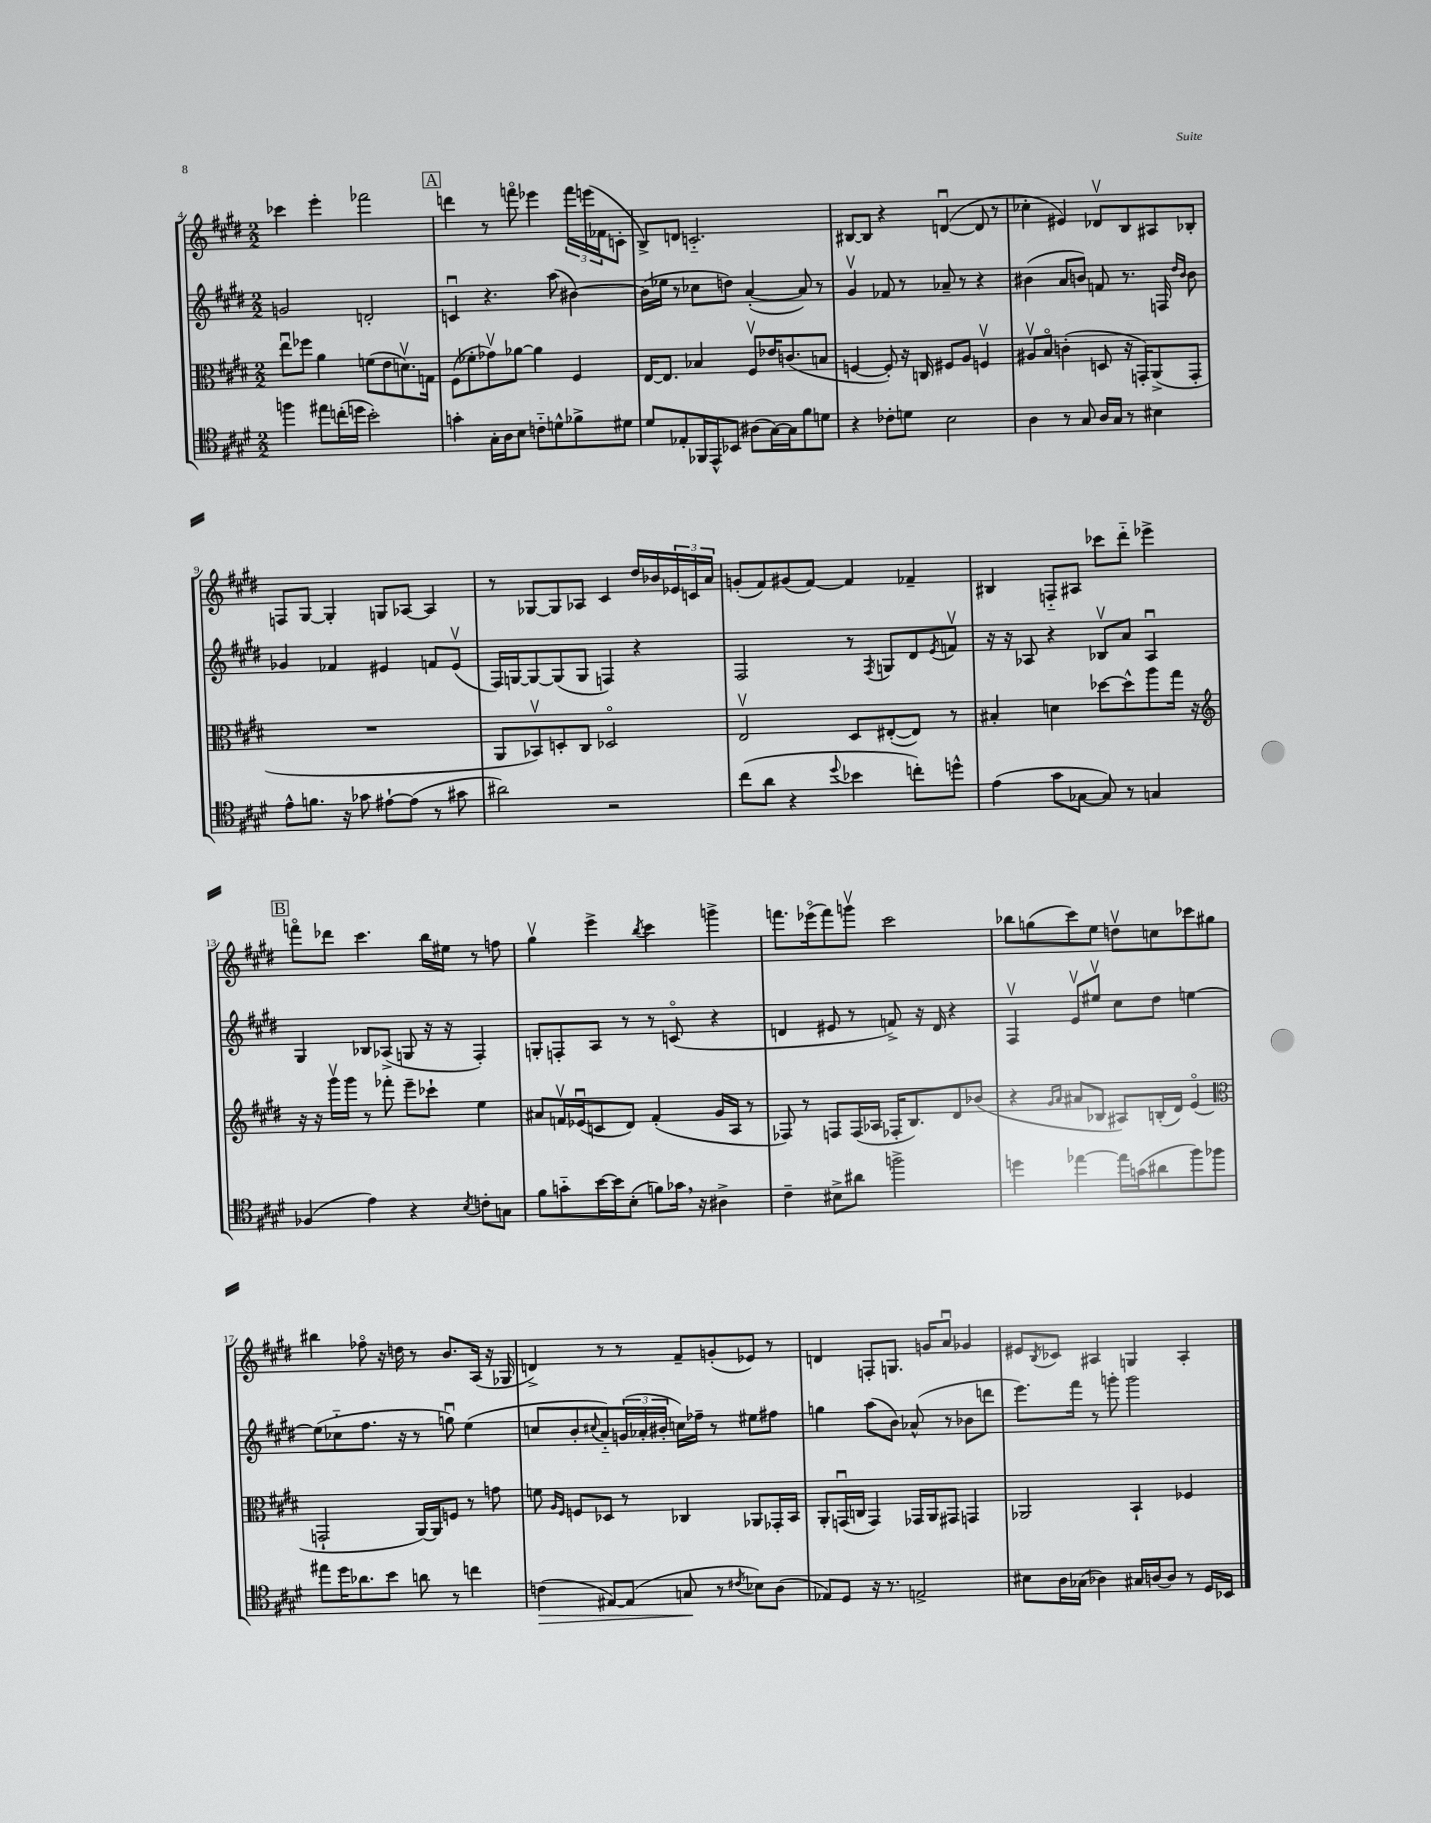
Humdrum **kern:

**kern	**dynam	**kern	**kern	**kern
*part4	*part4	*part3	*part2	*part1
*staff4	*staff4	*staff3	*staff2	*staff1
*clefC4	*	*clefC3	*clefG2	*clefG2
*k[f#c#g#d#]	*	*k[f#c#g#d#]	*k[f#c#g#d#]	*k[f#c#g#d#]
*M2/2	*	*M2/2	*M2/2	*M2/2
=4	=4	=4	=4	=4
4ffn\	.	8eeu\L	2gn/	4ccc-X\
.	.	8ff-X\J	.	.
8ee#X\L	.	4a\	.	4eee'\
(16ccn'\L	.	.	.	.
16ddn\JJ	.	.	.	.
2b'\)	.	(8fn\L	2dn'/	2fff-X\
.	.	8e\	.	.
.	.	8.dnv\)	.	.
.	.	16Gn\Jk	.	.
!!LO:REH:place=s1:t=A
=5	=5	=5	=5	=5
4gn'\	.	(8F#\L	4cnu/	4dddn\
.	.	8f-X'\	.	.
16G#'\LL	.	8g-Xv\)	4.r	8r
16A\J	.	.	.	.
8B\J	.	[8a-X\J	.	8fffn\
8cn\L	.	4a-\]	.	4eee-X\
8dn^^\	.	.	(8aa\	.
8f-X^\	.	4F#/	[4b#X\)	24fff\LL
.	.	.	.	(24eeen\
.	.	.	.	24f-X\J
8d#X\J	.	.	.	8cn'\J
=6	=6	=6	=6	=6
8d#/L	.	[16E/KL	(16b#\LL]	8B^/L)
.	.	8.E/J]	16ee-X\JJ	.
8E-X'/	.	.	8r	8dn/J
16FF-X/L	.	4B-X/	8cc-X\L	2.cn/
16EE^^/J	.	.	.	.
8BB-X/J	.	.	8ddn\J)	.
(8A#X\L	.	8F#v/L	([4a'/	.
[16G#\L)	.	16e-X/K	.	.
16G#\J]	.	(8.cn/	.	.
8f#\	.	.	8a/])	.
8dn\J	.	8Bn/J	8r	.
=7	=7	=7	=7	=7
4r	.	[4Fn/	4g#v/	[8B#X/L
.	.	.	.	8B#/J]
8c-X'\L	.	8F'/])	8f-X/	4r
8dn\J	.	16r	8r	.
.	.	16Cn/	.	.
2B\	.	8F#X/L	8a-X~/	([4dnu/
.	.	8A/J	8r	.
.	.	4Fnv/	4r	8d/]
.	.	.	.	8r
=8	=8	=8	=8	=8
4A\	.	8A#Xv/L	(4b#X\	4cc-X'\
.	.	8B/J	.	.
8r	.	(4cn'\	8a/L	4e#X/)
8G#/	.	.	8bn/J)	.
16A/LL	.	8Dn/	8fn/	8d-Xv/L
16G#/JJ	.	.	.	.
8r	.	16r	8.r	8B/
.	.	16GGn'/KL)	.	.
4B#X\	.	(8AA^/	.	8A#X/
.	.	.	16Fn/	.
.	.	.	16qqdd#/LL	.
.	.	.	16qqb/JJ	.
.	.	8GG'/J	8b\	8B-X'/J
!!LO:LB:g=z
=9	=9	=9	=9	=9
8e^^\L	.	1r	4g-X/	8Fn/L
8.fn\J	.	.	.	[8G#/J
.	.	.	4f-X/	4G#'/]
16r	.	.	.	.
8g-X\	.	.	.	.
[8e#X`\L	.	.	4e#X/	8Gn/L
(8e#\J]	.	.	.	[8A-X/J
8r	.	.	8fn/L	4A-/]
8g#X\	.	.	(8e#v/J	.
=10	=10	=10	=10	=10
2a#X\)	.	8AA/L	16F#/LL)	8r
.	.	.	[16Gn/J	.
.	.	8BB-Xv/)	8G/_	[8G-X/L
.	.	8Dn'/	(8G/]	8G-/]
.	.	8C#/J	8G/J	8A-X/J
2r	.	2D-X/	4Fn/)	4c#/
.	.	.	4r	16dd#/LL
.	.	.	.	16b-X/
.	.	.	.	24e-X/
.	.	.	.	24cn/
.	.	.	.	24a/JJ
=11	=11	=11	=11	=11
(8cc#\L	.	2Ev/	2F#/	(8gn'/L
8a\J	.	.	.	8f#/)
4r	.	.	.	(8g#X/
.	.	.	.	[8f#/J)
8qqdd#/	.	.	.	.
4b-X\	.	8D#/L	8r	4f#/]
.	.	.	8qF#/	.
.	.	([8E#X'/	8Gn/L	.
8ccn'\L)	.	8E#/J])	8d#/	4f-X~/
.	.	.	8qe/	.
8ddn^^\J	.	8r	8fnv/J	.
=12	=12	=12	=12	=12
(4e\	.	4B#X'/	16r	4B#X/
.	.	.	16r	.
.	.	.	8A-X/	.
8g#\L	.	4dn\	4r	8Fn/L
[8G-X\J	.	.	.	8A#X/J
8G-/])	.	[8dd-X\L	8B-Xv/L	8ccc-X\L
8r	.	8dd-^^\]	8a/J	8ddd#\J
4Gn/	.	8aa\	4A-u/	4eee-X^\
.	.	16gg#\Jk	.	.
.	.	16r	.	.
!!LO:LB:g=z
!!LO:REH:place=s1:t=B
=13	=13	=13	=13	=13
*	*	*clefG2	*	*
(4F-X/	.	16r	4G#/	8fffn\L
.	.	16r	.	.
.	.	16ggg#v\LL	.	8ddd-X\J
.	.	16ggg#\JJ	.	.
4e\)	.	8r	8B-X/L	4.ccc#\
.	.	8fff-X'\	(8A-X^/J	.
4r	.	8eee~\L	8Gn/	.
.	.	8ccc-X`\J	16r	16bb\LL
.	.	.	16r	16ee#X\JJ
8qB/	.	.	.	.
8cn'\L	.	4ee\	4F#'/)	8r
8Gn\J	.	.	.	8ffn\
=14	=14	=14	=14	=14
8f#\L	.	8a#X/L	8Gn'/L	4gg#v\
8gn\	.	16fnv/L	8Fn'/	.
.	.	(16e-Xu/J	.	.
[16b\L	.	8cn/	8A/J	4eee^\
16b\J]	.	.	.	.
(8B'\J	.	8d#/J)	8r	.
.	.	.	.	8qbb/
8fn\L)	.	(4f'/	8r	4ccc#\
16g-X,\Jk	.	.	(8cn/	.
16r	.	.	.	.
4A#X^\	.	16g#/LL	4r	4gggn^\
.	.	16A/JJ	.	.
.	.	8r	.	.
=15	=15	=15	=15	=15
4c#~\	.	8F-X/)	4dn/	8.fffn\L
.	.	8r	.	.
.	.	.	.	(16eee-X\k
8B#X^\L	.	8Fn/L	8e#X/	8fff\)
8a#X\J	.	(16F/L	8r	8gggnv\J
.	.	16A-X/JJ	.	.
2ffn^\	.	16F-X'/KL	8fn^/)	2ccc#\
.	.	8.B/)	.	.
.	.	.	16r	.
.	.	.	16d/	.
.	.	8d#/	4r	.
.	.	(8b-X/J	.	.
=16	=16	=16	=16	=16
4ddn\	.	4r	4F#v/	8bb-X\L
.	.	.	.	(8ggn\
.	.	16qqg#/LL	.	.
.	.	16qqa/JJ	.	.
[4ee-X\	.	8a#X/L	8ev/L	8ccc#\)
.	.	8B-X/J	8ee#Xv/J	8ee\J
16ee-\LL]	.	8A#X/L)	8cc#\L	8ddnv\L
(16gn\J	.	.	.	.
8a#X\	.	(16Bn'/L	8dd#\J	8ccn\
.	.	16d#/JJ)	.	.
8ff#\)	.	(4e/	[4een\	8ccc-X\
8ff-X\J	.	.	.	8gg#X\J
!!LO:LB:g=z
=17	=17	=17	=17	=17
*	*	*clefC3	*	*
8ee#X\L	.	2GGn`/	(8ee\L]	4bb#X\
16dd#\K	.	.	8cc-X\	.
8.a-X\	.	.	.	.
.	.	.	8.ff#\J	8ff-X\
8b\J	.	.	.	16r
.	.	.	16r	16ddn\
8an\	.	[16AA/LL)	8r	8r
.	.	16AA/J]	.	.
8r	.	8Fn/J	8ggnu\)	8.b/L
4ccn\	.	8r	(4ee\	.
.	.	.	.	(16A/Jk
.	.	8gn\	.	16r
.	.	.	.	16G-X/
=18	=18	=18	=18	=18
!	!LO:HP:b	!	!	!
(4cn\	>	8fn\	8ccn/L	4dn^/)
.	.	16qqA/LL	.	.
.	.	16qqF#/JJ	.	.
.	.	8Fn/L	8b'/	.
.	.	.	8qqcc#X/	.
[8E#X/L)	.	8D-X/J	8a/)	8r
(8E#/J]	.	8r	(24gn/L	8r
.	.	.	24a-X'/	.
.	.	.	24b#X'/JJ	.
8Gn/	.	4C-X/	16ccn\LL)	8f#~/L
.	.	.	16ff-X~\JJ	.
8r	]	.	8r	(8gn'/
8qc#X/	.	.	.	.
8B-X\L)	.	8AA-X/L	8ee#X\L	8e-X/J)
(8A\J	.	16GG-X'/L	8ff#X\J	8r
.	.	16BB/JJ	.	.
=19	=19	=19	=19	=19
8E-X/L)	.	8AA'/L	4ggn\	4dn/
8D#/J	.	(16GGnu/L	.	.
.	.	16Cn/JJ	.	.
16r	.	4GG/)	(8aa\L	8Fn'/L
8.r	.	.	.	.
.	.	.	8b\J)	8.Gn/J
2En^/	.	16GG-X/LL	(8a-X^^/	.
.	.	16AA/J	.	16gn/KL
.	.	8GG#X/J	8r	8au/J
.	.	4GGn/	8b-X\L	4g-X/
.	.	.	8dddn\J	.
=20	=20	=20	=20	=20
8B#X\L	.	2AA-X/	8.eee\L)	8e#X/L
.	.	.	.	8qB/
16A\L	.	.	.	8c-X/J
(16G-X\JJ	.	.	16fff#\Jk	.
4A-X\)	.	.	8r	4A#X/
.	.	.	8gggn'\	.
16G#X/LL	.	4BB`/	2ggg\	4Gn/
[16An/J	.	.	.	.
8A/J]	.	.	.	.
8r	.	4F-X/	.	4A#'/
16D#/LL	.	.	.	.
16BB-X/JJ	.	.	.	.
==	==	==	==	==
*-	*-	*-	*-	*-
